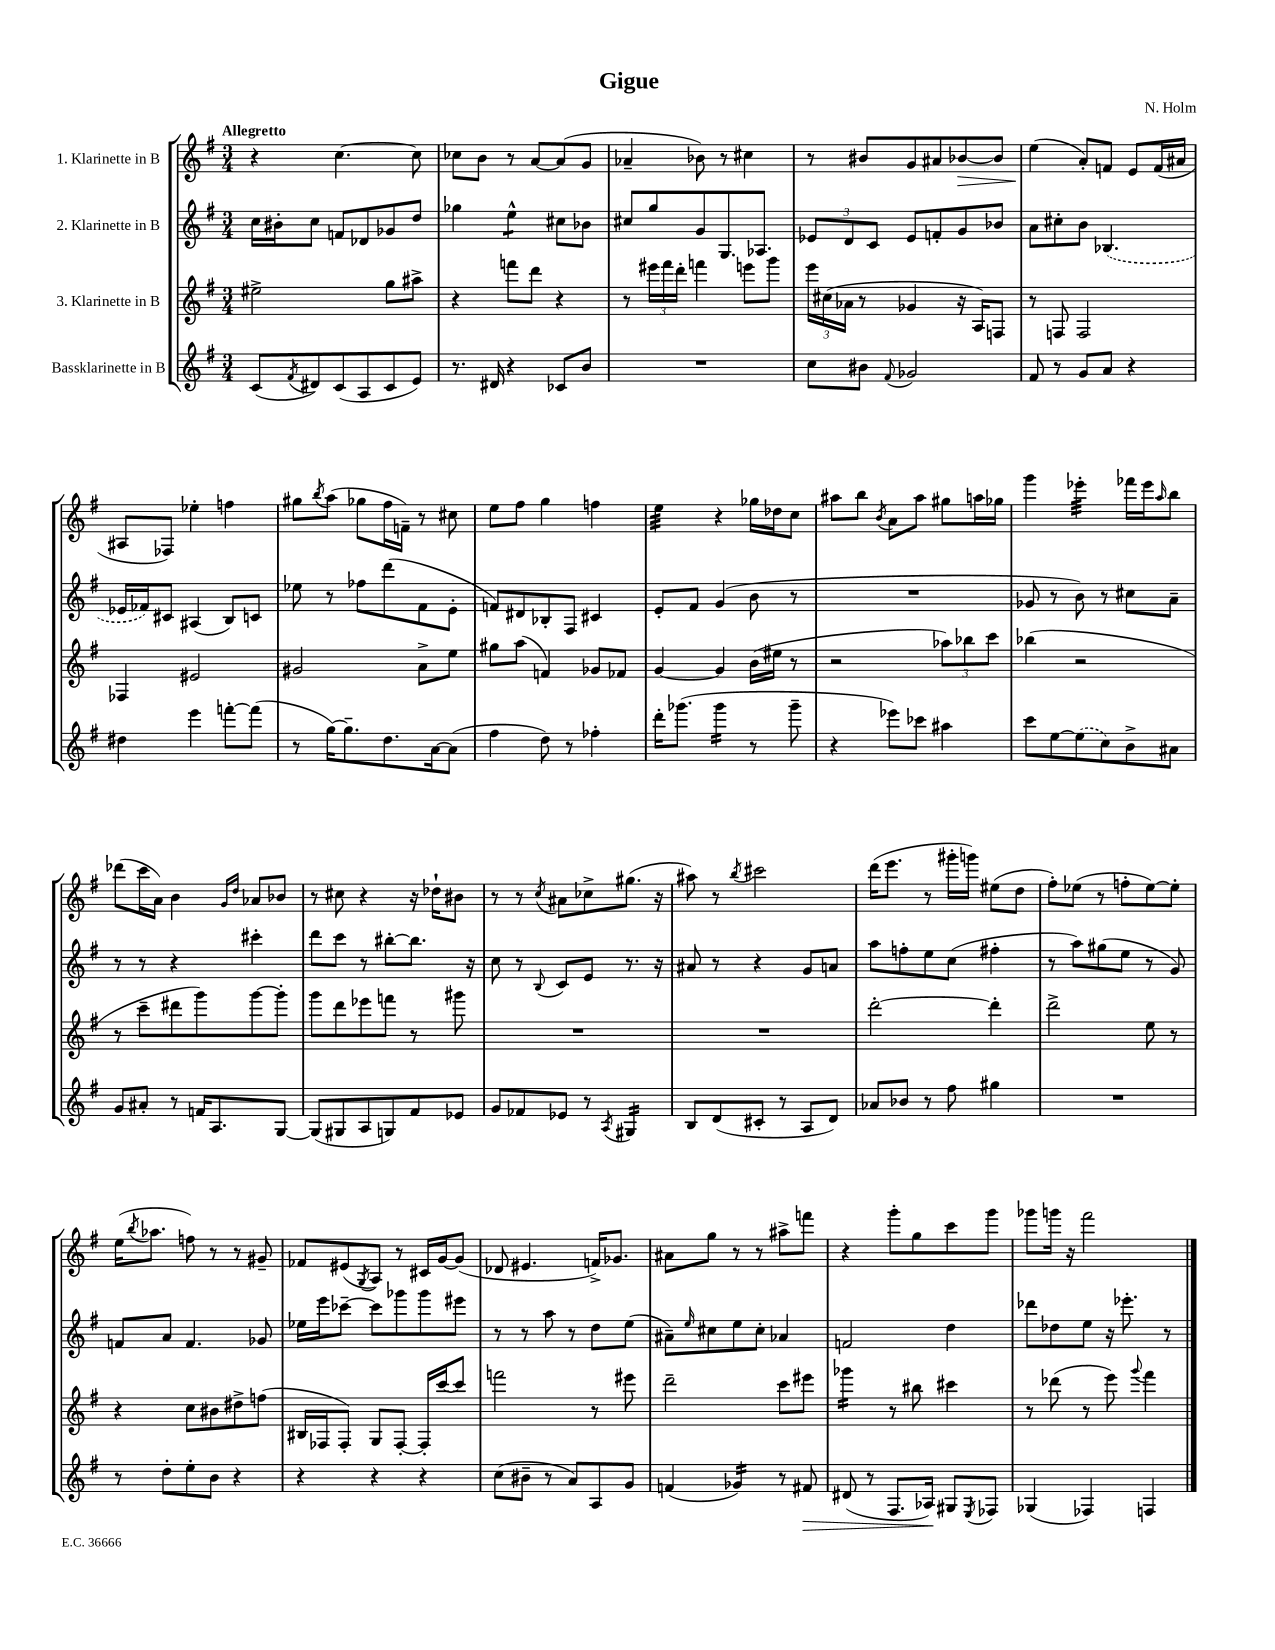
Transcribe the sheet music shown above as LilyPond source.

\header { title = "Gigue" composer = "N. Holm" }
<<
\new StaffGroup <<
\new Staff = "s0" \with { instrumentName = "1. Klarinette in B" } {
    \clef treble \key g \major \numericTimeSignature \time 3/4 \tempo "Allegretto"
    r4 c''4.~ c''8 |
    ces''8 b'8 r8 a'8~ a'8( g'8 |
    aes'4-- bes'8) r8 cis''4 |
    r8 bis'8 g'8 ais'8 bes'8~\> bes'8 |
    e''4\!( a'8-.) f'8 e'8 f'16( ais'16 |
    ais8 fes8) ees''4-. f''4 |
    gis''8 \acciaccatura { b''8 } a''8( ges''8 fis''16 f'16--) r8 cis''8 |
    e''8 fis''8 g''4 f''4 |
    e''4:32 r4 ges''16 des''16 c''8 |
    ais''8 b''8 \acciaccatura { b'8 } a'8 ais''8 gis''8 a''16 ges''16 |
    g'''4 ees'''4:32-. fes'''16 ees'''16 \grace { a''16 } b''8 |
    des'''8( c'''16 a'16) b'4 \grace { g'16 d''16 } aes'8 bes'8 |
    r8 cis''8 r4 r16 des''16-! bis'8 |
    r8 r8 \acciaccatura { c''8 } ais'8 ces''8-> gis''8.( r16 |
    ais''8) r8 \acciaccatura { b''8 } cis'''2 |
    d'''16( e'''8. r8 gis'''16-. g'''16) eis''8( d''8 |
    fis''8-.) ees''8( r8 f''8-. ees''8~) ees''8-. |
    e''16( \acciaccatura { b''8 } aes''8. f''8) r8 r8 gis'8-- |
    fes'8 eis'8( \acciaccatura { g8 } a8) r8 cis'16 g'16~ g'8( |
    des'8 eis'4. f'16->) ges'8. |
    ais'8 g''8 r8 r8 ais''8-> f'''8 |
    r4 g'''8-. g''8 c'''8 g'''8 |
    ges'''8 g'''16 r16 fis'''2 \bar "|." |
}
\new Staff = "s1" \with { instrumentName = "2. Klarinette in B" } {
    \clef treble \key g \major \numericTimeSignature \time 3/4
    c''16 bis'16-. c''8 f'8 des'8 ges'8 d''8 |
    ges''4 e''4:8-^ cis''8 bes'8 |
    cis''8 g''8 g'8 g8. aes8. |
    \tuplet 3/2 { ees'8 d'8 c'8 } ees'8 f'8-. g'8 bes'8 |
    a'8 cis''8-. b'8 \once \slurDashed bes4.( |
    ees'16 fes'16) cis'8 ais4( b8) c'8 |
    ees''8 r8 fes''8 d'''8( fis'8 e'8-. |
    f'8) dis'8 bes8-. fis8 cis'4 |
    e'8-. fis'8 g'4( b'8 r8 |
    R2. |
    ges'8 r8 b'8) r8 cis''8 a'8-- |
    r8 r8 r4 cis'''4-. |
    d'''8 c'''8 r8 bis''8~-. bis''8. r16 |
    c''8 r8 \appoggiatura { b8 } c'8 e'8 r8. r16 |
    ais'8 r8 r4 g'8 a'8 |
    a''8 f''8-. e''8 c''8( fis''4-. |
    r8 a''8) gis''8( e''8 r8 g'8) |
    f'8 a'8 f'4. ges'8 |
    ees''16 e'''16 ces'''8~-- ces'''8 ges'''8 ges'''8 eis'''8 |
    r8 r8 a''8 r8 d''8 e''8( |
    ais'8--) \grace { e''16 } cis''8 e''8 cis''8-. aes'4 |
    f'2 d''4 |
    des'''8 des''8 e''8 r16 ees'''8.-. r8 \bar "|." |
}
\new Staff = "s2" \with { instrumentName = "3. Klarinette in B" } {
    \clef treble \key g \major \numericTimeSignature \time 3/4
    eis''2-> g''8 ais''8-> |
    r4 f'''8 d'''8 r4 |
    r8 \tuplet 3/2 { eis'''16 fis'''16 d'''16-. } f'''4 e'''8 g'''8 |
    \tuplet 3/2 { e'''16 cis''16( aes'16 } r8 ges'4 r16 a16) f8 |
    r8 f8 f2 |
    fes4 eis'2 |
    gis'2 a'8-> e''8 |
    gis''8 a''8( f'4) ges'8 fes'8 |
    g'4~ g'4 b'16( eis''16 r8 |
    r2 \tuplet 3/2 { aes''8) bes''8 c'''8 } |
    bes''4( r2 |
    r8 c'''8-- dis'''8 g'''8) g'''8~ g'''8-. |
    g'''8 d'''8 ees'''8 f'''8 r8 gis'''8 |
    R2. |
    R2. |
    d'''2~-. d'''4-. |
    d'''2-> e''8 r8 |
    r4 c''8 bis'8 dis''8-> f''8( |
    bis16 fes16 fes8-.) g8 fes8~-. fes16-. c'''16~ c'''8 |
    f'''2 r8 eis'''8 |
    d'''2-- c'''8 eis'''8 |
    ges'''4:16 r8 bis''8 cis'''4 |
    r8 des'''8( r8 e'''8) \appoggiatura { g'''8 } fis'''4 \bar "|." |
}
\new Staff = "s3" \with { instrumentName = "Bassklarinette in B" } {
    \clef treble \key g \major \numericTimeSignature \time 3/4
    c'8( \acciaccatura { fis'8 } dis'8) c'8( a8 c'8 e'8) |
    r8. dis'16 r4 ces'8 b'8 |
    R2. |
    c''8 bis'8 \appoggiatura { fis'8 } ges'2 |
    fis'8 r8 g'8 a'8 r4 |
    dis''4 e'''4 f'''8~-. f'''8( |
    r8 g''16~) g''8.-- d''8. a'16~ a'8( |
    fis''4 d''8) r8 fes''4-. |
    d'''16-. ges'''8.( ges'''4:16 r8 ges'''8-- |
    r4 ees'''8) ces'''8 ais''4 |
    c'''8 e''8~ \once \slurDashed e''8( c''8) b'8-> ais'8 |
    g'8 ais'8-. r8 f'16 a8. g8~ |
    g8( gis8 a8 g8) fis'8 ees'8 |
    g'8 fes'8 ees'8 r8 \acciaccatura { a8 } gis4:16 |
    b8 d'8( cis'8-. r8 a8 d'8) |
    aes'8 bes'8 r8 fis''8 gis''4 |
    R2. |
    r8 d''8-. e''8-. b'8 r4 |
    r4 r4 r4 |
    c''8( bis'8-- r8 a'8) a8 g'8 |
    f'4( ges'4:16) r8 fis'8\> |
    dis'8( r8 fis8. aes16\!) gis8 \acciaccatura { e8 } fes8 |
    ges4( fes4) f4 \bar "|." |
}
>>
>>
\layout { \context { \Score \remove "Bar_number_engraver" } }
